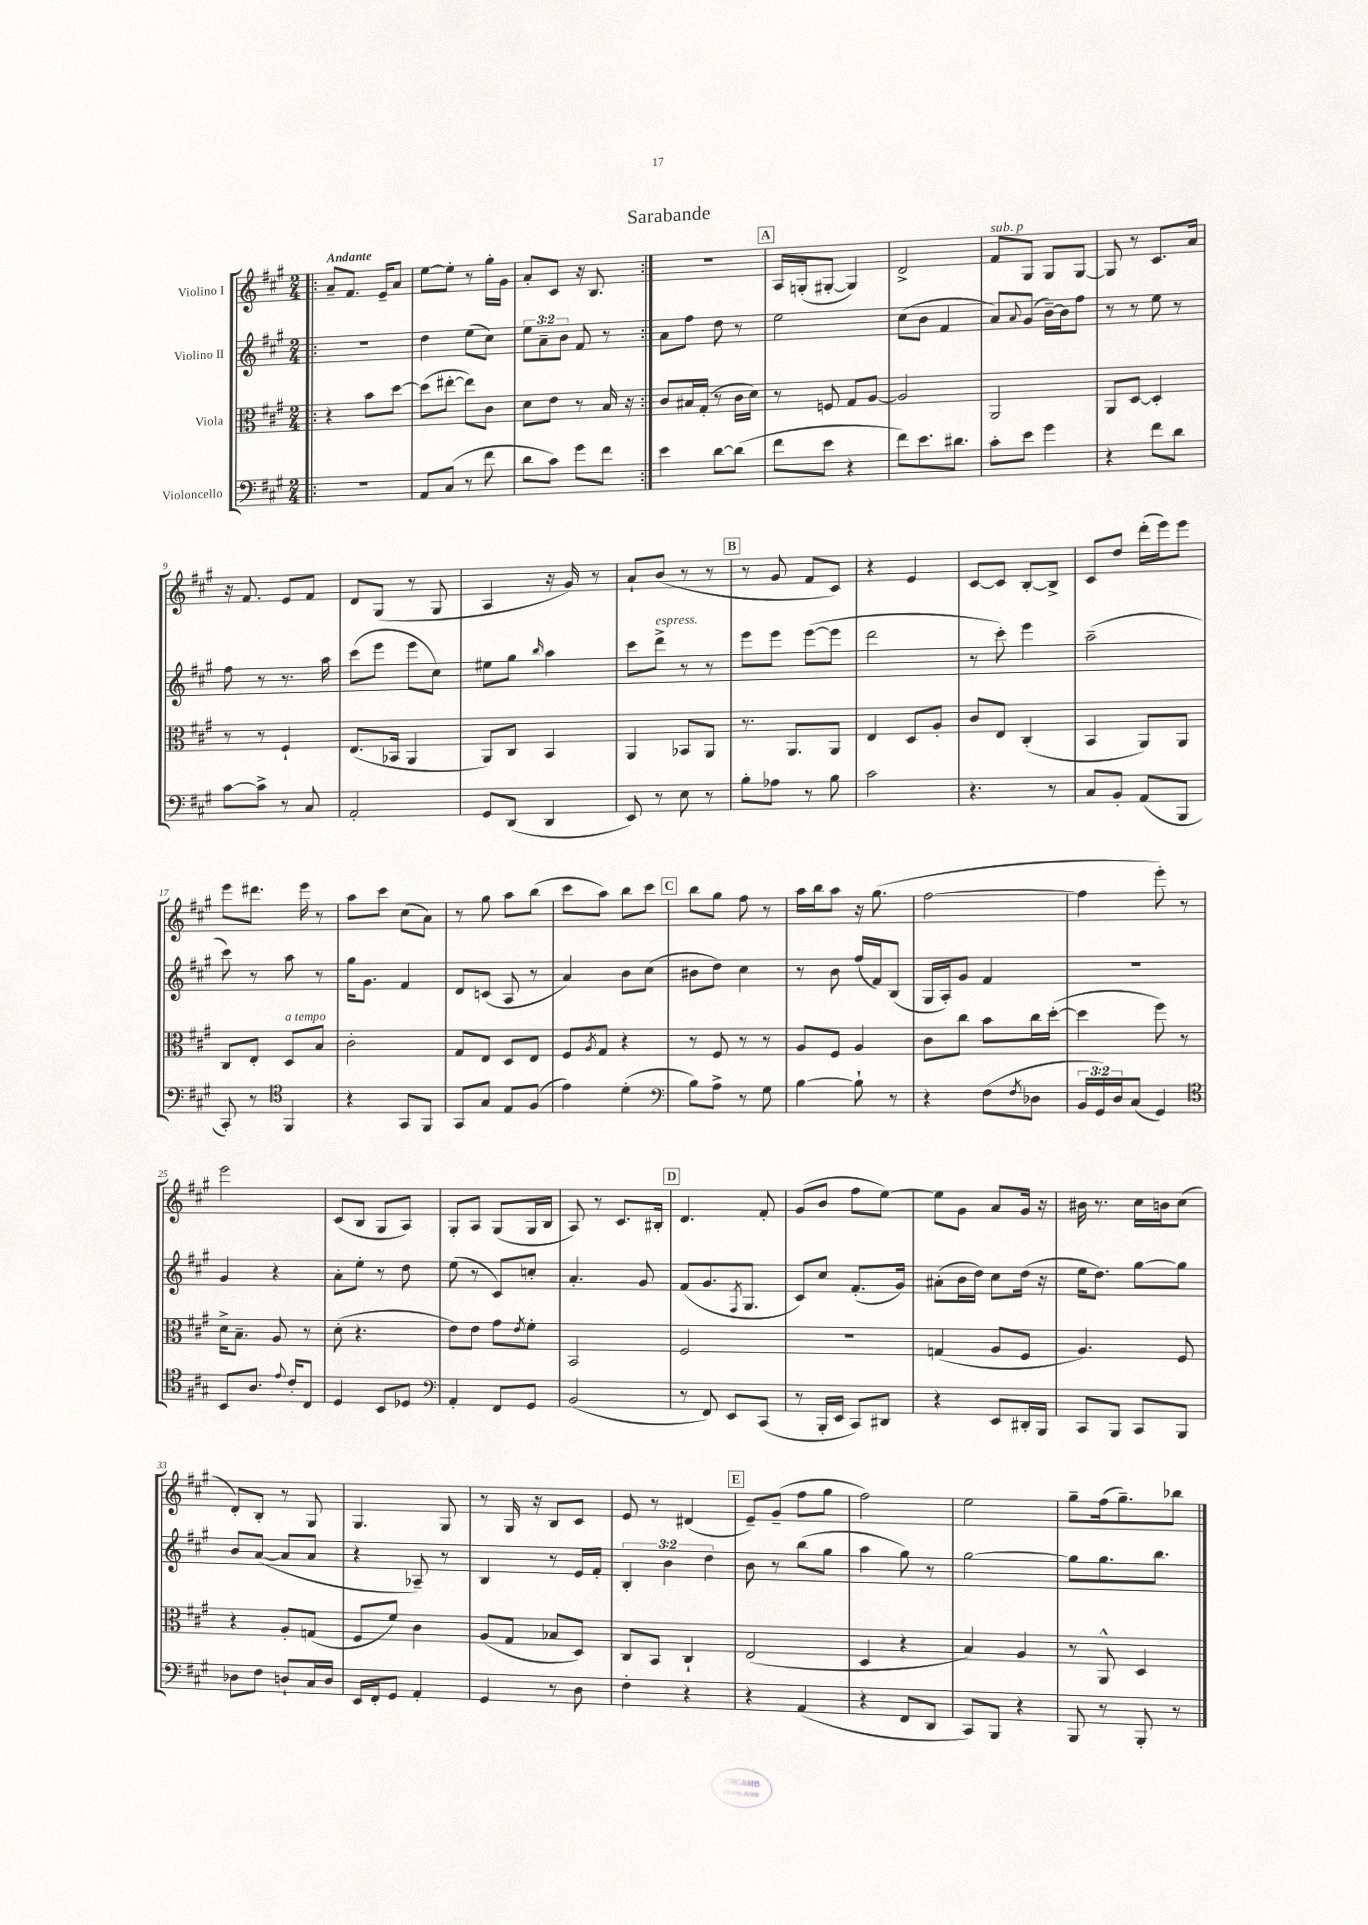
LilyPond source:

\header { title = "Sarabande" }
<<
\new StaffGroup <<
\new Staff = "s0" \with { instrumentName = "Violino I" } {
    \clef treble \key a \major \numericTimeSignature \time 2/4 \tempo "Andante"
    \repeat volta 2 { \bar ".|:" a'8-- fis'8. e'16-- a'8 |
    e''8~ e''8-. r8 gis''16-. gis'16 |
    a'8-. cis'8 r16 b8. | }
    r2 |
    \mark \markup { \box "A" } a16 g16-.( gis8~-. gis4) |
    d'2-> |
    fis'8^\markup { \italic "sub. p" } gis8 gis8 gis8~ |
    gis8 r8 cis'8. a'16 |
    r16 fis'8. e'8 fis'8 |
    d'8 gis8( r8 gis8 |
    a4 r16 gis'16) r8 |
    a'8-! b'8( r8 r8 |
    \mark \markup { \box "B" } r8 gis'8 fis'8 cis'8) |
    r4 e'4 |
    cis'8~ cis'8 b8~-. b8-> |
    cis'8 d''8 d'''16-.( e'''16) e'''8 |
    e'''8 dis'''8. e'''16 r8 |
    a''8 cis'''8 cis''8( a'8) |
    r8 gis''8 a''8 b''8( |
    cis'''8 a''8) b''8 cis'''8 |
    \mark \markup { \box "C" } b''8 gis''8 fis''8 r8 |
    a''16 b''16 a''8 r16 gis''8.( |
    fis''2~ |
    fis''4 e'''8-.) r8 |
    e'''2 |
    cis'8( b8 gis8 a8) |
    gis8-. a8 gis8( gis16 b16 |
    a8) r8 cis'8. bis16-. |
    \mark \markup { \box "D" } d'4. fis'8-. |
    gis'8( b'8 fis''8 e''8~) |
    e''8 gis'8 a'8 gis'16 r16 |
    bis'16 r8. cis''16 b'16 cis''8( |
    d'8-.) b8-. r8 gis8 |
    gis4. gis8 |
    r8 gis16 r16 b8 cis'8 |
    e'8 r8 dis'4( |
    \mark \markup { \box "E" } e'8--) gis'8--( fis''8 gis''8 |
    fis''2) |
    e''2 |
    gis''8-- fis''16( gis''8.--) bes''8 \bar "|." |
}
\new Staff = "s1" \with { instrumentName = "Violino II" } {
    \clef treble \key a \major \numericTimeSignature \time 2/4 \override Staff.TupletNumber.text = #tuplet-number::calc-fraction-text
    \repeat volta 2 { \bar ".|:" R2 |
    d''4 e''8( cis''8) |
    \tuplet 3/2 { e''8 a'8-- b'8 } fis'8 r8 | }
    a'8 fis''8 d''8 r8 |
    \mark \markup { \box "A" } e''2 |
    cis''8( b'8 fis'4 |
    a'8) \appoggiatura { a'8 } gis'8( b'16~--) b'16 fis''8 |
    r8 r8 e''8 r8 |
    fis''8 r8 r8. a''16 |
    cis'''8( e'''8 e'''8 cis''8) |
    eis''8 gis''8 \grace { b''16 } a''4 |
    cis'''8 d'''8->^\markup { \italic "espress." } r8 r8 |
    \mark \markup { \box "B" } e'''8 e'''8 e'''8~( e'''8 |
    d'''2 |
    r8 cis'''8-.) e'''4 |
    a''2--( |
    cis'''8) r8 a''8 r8 |
    gis''16 gis'8. fis'4 |
    d'8 c'8( a8 r8 |
    a'4) b'8 cis''8( |
    \mark \markup { \box "C" } bis'8 d''8) cis''4 |
    r8 b'8 fis''16( fis'16) b8( |
    gis16 a16-.) gis'8 fis'4 |
    r2 |
    gis'4 r4 |
    a'8-. e''8-. r8 d''8 |
    e''8( r8 cis'8) c''8-. |
    a'4.-. gis'8 |
    \mark \markup { \box "D" } fis'8( gis'8. \acciaccatura { fis8 } gis8. |
    cis'8) cis''8 fis'8.-.( gis'16) |
    ais'8-.( b'16 d''16) cis''8 d''16( r16 |
    e''16 d''8.) gis''8~ gis''8 |
    b'8 a'8~( a'8 a'8 |
    r4 aes8--) r8 |
    b4 r8 e'16 fis'16-. |
    \tuplet 3/2 { b4-. b'4 d''4 } |
    \mark \markup { \box "E" } b'8 r8 b''8( gis''8 |
    a''4 gis''8) r8 |
    gis''2~ |
    gis''8 gis''8. b''8. \bar "|." |
}
\new Staff = "s2" \with { instrumentName = "Viola" } {
    \clef alto \key a \major \numericTimeSignature \time 2/4
    \repeat volta 2 { \bar ".|:" r4 b'8 d''8~ |
    d''8( eis''8~-. eis''8) cis'8 |
    d'8 e'8 r8 b16 r16 | }
    cis'8 bis16 gis16-.( r8 cis'16 d'16) |
    \mark \markup { \box "A" } r8 f8 gis8 a8~ |
    a2 |
    a,2 |
    a,8 d8~ d4-. |
    r8 r8 fis4-! |
    e8.( bes,16 a,4 |
    a,8) cis8 b,4 |
    a,4 bes,8 a,8 |
    \mark \markup { \box "B" } r8. a,8. a,8 |
    e4 d8 a8-. |
    cis'8 e8 cis4-.( |
    b,4 a,8) a,8 |
    cis8 e8-. d8^\markup { \italic "a tempo" } b8 |
    cis'2-. |
    gis8 e8 d8 e8 |
    fis8 \acciaccatura { a8 } gis8 r4 |
    \mark \markup { \box "C" } r8 fis8 r8 r8 |
    a8 fis8 a4 |
    cis'8 cis''8 b'8 cis''16 d''16~-.( |
    d''4 fis''8) r8 |
    d'16-> b8.-- a8 r8 |
    d'8-.( r4. |
    e'8) e'8 gis'8 \acciaccatura { e'8 } fis'8-. |
    b,2 |
    \mark \markup { \box "D" } fis2 |
    r2 |
    g4( a8 fis8 |
    a4.) fis8 |
    r4 a8-. g8( |
    fis8 fis'8) cis'4 |
    a8( gis8 bes8 d8) |
    cis8 b,8 cis4-! |
    \mark \markup { \box "E" } e2( |
    d4 r4 |
    b4) a4 |
    r8 a,8-^ d4 \bar "|." |
}
\new Staff = "s3" \with { instrumentName = "Violoncello" } {
    \clef bass \key a \major \numericTimeSignature \time 2/4 \override Staff.TupletNumber.text = #tuplet-number::calc-fraction-text
    \repeat volta 2 { \bar ".|:" R2 |
    a,8 cis8( r8 fis'8 |
    d'8 cis'8) gis'8 fis'8 | }
    e'4 d'8~ d'8( |
    \mark \markup { \box "A" } fis'8 e'8 r4 |
    fis'8) e'8. dis'8. |
    cis'8-. e'8 gis'4 |
    r4 fis'8 d'8 |
    cis'8~ cis'8-> r8 cis8 |
    a,2-. |
    gis,8 d,8( d,4 |
    e,8) r8 e8 r8 |
    \mark \markup { \box "B" } b8-. aes8 r8 b8 |
    cis'2 |
    r4. r8 |
    cis8 b,8-. a,8( b,,8 |
    cis,8-.) r8 \clef tenor fis,4 |
    r4 gis,8 fis,8 |
    gis,8 gis8 e8 fis8( |
    e'4) d'4-.( |
    \mark \markup { \box "C" } \clef bass b8) a8-> r8 gis8 |
    b4~ b8-! r8 |
    r4 fis8( \acciaccatura { fis8 } des8 |
    \tuplet 3/2 { b,16 gis,16) d16 } cis8( gis,4) |
    \clef tenor b,8 a8. \appoggiatura { e'8 } cis'16-. cis8 |
    d4 b,8 des8 |
    \clef bass a,4-. fis,8 gis,8 |
    b,2( |
    \mark \markup { \box "D" } r8 fis,8) e,8 cis,8( |
    r8 b,,16-. e,16 cis,8) dis,8 |
    r4 e,8 dis,16-. b,,16 |
    cis,8 b,,8 cis,8 b,,8 |
    des8 fis8 d8-! cis16 d16 |
    e,16 fis,16-. gis,8 a,4-. |
    gis,4 r8 d8 |
    fis4-. r4 |
    \mark \markup { \box "E" } r4 a,4( |
    r4 fis,8 d,8 |
    cis,8) b,,8 r4 |
    b,,8 r8 b,,8-. r8 \bar "|." |
}
>>
>>
